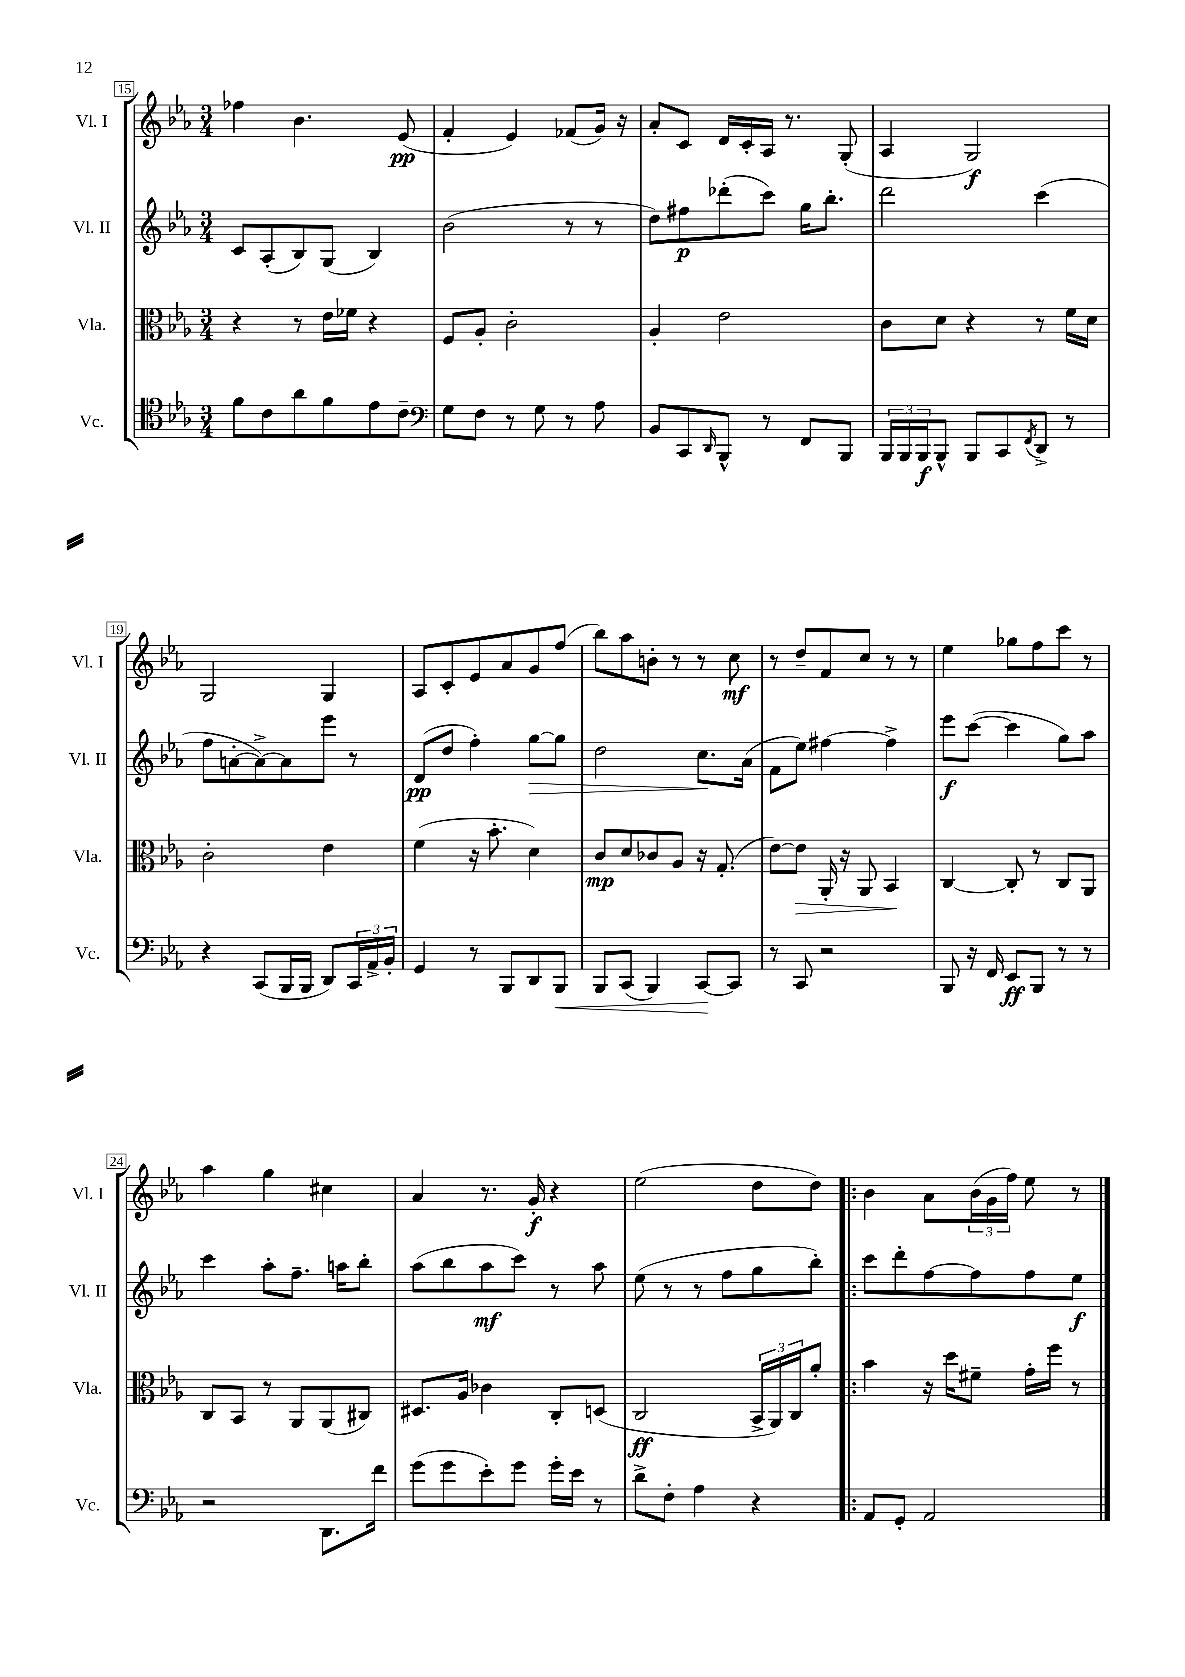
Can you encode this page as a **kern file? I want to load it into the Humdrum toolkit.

**kern	**dynam	**kern	**dynam	**kern	**dynam	**kern	**dynam
*part4	*part4	*part3	*part3	*part2	*part2	*part1	*part1
*staff4	*staff4	*staff3	*staff3	*staff2	*staff2	*staff1	*staff1
*I"Vc.	*	*I"Vla.	*	*I"Vl. II	*	*I"Vl. I	*
*I'Vc.	*	*I'Vla.	*	*I'Vl. II	*	*I'Vl. I	*
*clefC4	*	*clefC3	*	*clefG2	*	*clefG2	*
*k[b-e-a-]	*	*k[b-e-a-]	*	*k[b-e-a-]	*	*k[b-e-a-]	*
*M3/4	*	*M3/4	*	*M3/4	*	*M3/4	*
=15	=15	=15	=15	=15	=15	=15	=15
8f\L	.	4r	.	8c/L	.	4ff-X\	.
8c\	.	.	.	(8A-'/	.	.	.
8a-\	.	8r	.	8B-/)	.	4.b-\	.
8f\	.	16e-\LL	.	(8G/J	.	.	.
.	.	16f-X\JJ	.	.	.	.	.
8e-\	.	4r	.	4B-/)	.	.	.
8c~\J	.	.	.	.	.	(8e-/	pp
=16	=16	=16	=16	=16	=16	=16	=16
*clefF4	*	*	*	*	*	*	*
8G\L	.	8F/L	.	(2b-\	.	4f'/	.
8F\J	.	8A-'/J	.	.	.	.	.
8r	.	2c'\	.	.	.	4e-/)	.
8G\	.	.	.	.	.	.	.
8r	.	.	.	8r	.	(8f-X/L	.
8A-\	.	.	.	8r	.	16g/Jk)	.
.	.	.	.	.	.	16r	.
=17	=17	=17	=17	=17	=17	=17	=17
8BB-/L	.	4A-'/	.	8dd\L)	.	8a-'/L	.
8CC/	.	.	.	8ff#X\	p	8c/J	.
16qqDD/	.	.	.	.	.	.	.
8BBB-^^/J	.	2e-\	.	(8ddd-X'\	.	16d/LL	.
.	.	.	.	.	.	16c'/	.
8r	.	.	.	8ccc\J)	.	16A-/JJ	.
.	.	.	.	.	.	8.r	.
8FF/L	.	.	.	16gg\KL	.	.	.
.	.	.	.	8.bb-'\J	.	.	.
8BBB-/J	.	.	.	.	.	(8G'/	.
=18	=18	=18	=18	=18	=18	=18	=18
24BBB-/LL	.	8c\L	.	2ddd\	.	4A-/	.
24BBB-/	.	.	.	.	.	.	.
24BBB-/J	f	.	.	.	.	.	.
8BBB-^^/J	.	8d\J	.	.	.	.	.
8BBB-/L	.	4r	.	.	.	2G/)	f
8CC/	.	.	.	.	.	.	.
8qFF/	.	.	.	.	.	.	.
8DD^/J	.	8r	.	(4ccc\	.	.	.
8r	.	16f\LL	.	.	.	.	.
.	.	16d\JJ	.	.	.	.	.
!!LO:LB:g=z
=19	=19	=19	=19	=19	=19	=19	=19
4r	.	2c'\	.	8ff\L	.	2G/	.
.	.	.	.	[8an'\	.	.	.
(8CC/L	.	.	.	8a^\_)	.	.	.
16BBB-/L	.	.	.	8a\]	.	.	.
16BBB-/JJ	.	.	.	.	.	.	.
8DD/L)	.	4e-\	.	8eee-\J	.	4G/	.
24CC/L	.	.	.	8r	.	.	.
24AA-^/	.	.	.	.	.	.	.
24BB-'/JJ	.	.	.	.	.	.	.
=20	=20	=20	=20	=20	=20	=20	=20
4GG/	.	(4f\	.	(8d/L	pp	8A-/L	.
.	.	.	.	8dd/J	.	8c'/	.
8r	.	16r	.	4ff'\)	.	8e-/	.
.	.	8.b-'\	.	.	.	.	.
8BBB-/L	.	.	.	.	.	8a-/	.
!	!	!	!	!	!LO:HP:b	!	!
8DD/	.	4d\)	.	[8gg\L	>	8g/	.
!	!LO:HP:b	!	!	!	!	!	!
8BBB-/J	<	.	.	8gg\J]	.	(8ff/J	.
=21	=21	=21	=21	=21	=21	=21	=21
8BBB-/L	.	8c/L	mp	2dd\	.	8bb-\L)	.
(8CC/J	.	8d/	.	.	.	8aa-\	.
4BBB-/)	.	8c-X/	.	.	.	8bn'\J	.
.	.	8A-/J	.	.	.	8r	.
[8CC/L	.	16r	.	8.cc\L	.	8r	.
.	.	(8.G'/	.	.	.	.	.
8CC/J]	[	.	.	.	.	8cc\	mf
.	.	.	.	(16a-\Jk	]	.	.
=22	=22	=22	=22	=22	=22	=22	=22
8r	.	[8e-\L)	.	8f\L	.	8r	.
!	!	!	!LO:HP:b	!	!	!	!
8CC/	.	8e-\J]	>	8ee-\J)	.	8dd~/L	.
2r	.	16AA-'/	.	[4ff#X\	.	8f/	.
.	.	16r	.	.	.	.	.
.	.	8AA-/	.	.	.	8cc/J	.
.	.	4BB-/	.	4ff#^\]	.	8r	.
.	.	.	.	.	.	8r	.
.	.	.	]	.	.	.	.
=23	=23	=23	=23	=23	=23	=23	=23
8BBB-/	.	[4C/	.	8eee-\L	f	4ee-\	.
16r	.	.	.	([8ccc\J	.	.	.
16FF/	.	.	.	.	.	.	.
8EE-/L	ff	8C'/]	.	4ccc\]	.	8gg-X\L	.
8BBB-/J	.	8r	.	.	.	8ff\	.
8r	.	8C/L	.	8gg\L)	.	8ccc\J	.
8r	.	8AA-/J	.	8aa-\J	.	8r	.
!!LO:LB:g=z
=24	=24	=24	=24	=24	=24	=24	=24
2r	.	8C/L	.	4ccc\	.	4aa-\	.
.	.	8BB-/J	.	.	.	.	.
.	.	8r	.	8aa-'\L	.	4gg\	.
.	.	8AA-/L	.	8.ff~\J	.	.	.
8.DD\L	.	(8AA-/	.	.	.	4cc#X\	.
.	.	.	.	16aan\KL	.	.	.
.	.	8C#X/J)	.	8bb-'\J	.	.	.
16f\Jk	.	.	.	.	.	.	.
=25	=25	=25	=25	=25	=25	=25	=25
(8g\L	.	8.D#X/L	.	(8aa-\L	.	4a-/	.
8g\	.	.	.	8bb-\	.	.	.
.	.	16A-/Jk	.	.	.	.	.
8e-'\)	.	4c-X\	.	8aa-\	mf	8.r	.
8g\J	.	.	.	8ccc\J)	.	.	.
.	.	.	.	.	.	16g'/	f
16g'\LL	.	8C'/L	.	8r	.	4r	.
16e-\JJ	.	.	.	.	.	.	.
8r	.	(8Dn/J	.	8aa-\	.	.	.
=26	=26	=26	=26	=26	=26	=26	=26
8d^\L	.	2C/	ff	(8ee-\	.	(2ee-\	.
8F'\J	.	.	.	8r	.	.	.
4A-\	.	.	.	8r	.	.	.
.	.	.	.	8ff\L	.	.	.
4r	.	24BB-^/LL	.	8gg\	.	8dd\L	.
.	.	24AA-/)	.	.	.	.	.
.	.	24C/J	.	.	.	.	.
.	.	8a-'/J	.	8bb-'\J)	.	8dd\J)	.
=27!|:	=27!|:	=27!|:	=27!|:	=27!|:	=27!|:	=27!|:	=27!|:
8AA-/L	.	4b-\	.	8ccc\L	.	4b-\	.
8GG'/J	.	.	.	8ddd'\	.	.	.
2AA-/	.	16r	.	[8ff\	.	8a-\L	.
.	.	16dd\KL	.	.	.	.	.
.	.	8f#X~\J	.	8ff\]	.	(24b-\L	.
.	.	.	.	.	.	24g\	.
.	.	.	.	.	.	24ff\JJ)	.
.	.	16g'\LL	.	8ff\	.	8ee-\	.
.	.	16ff\JJ	.	.	.	.	.
.	.	8r	.	8ee-\J	f	8r	.
==	==	==	==	==	==	==	==
*-	*-	*-	*-	*-	*-	*-	*-
